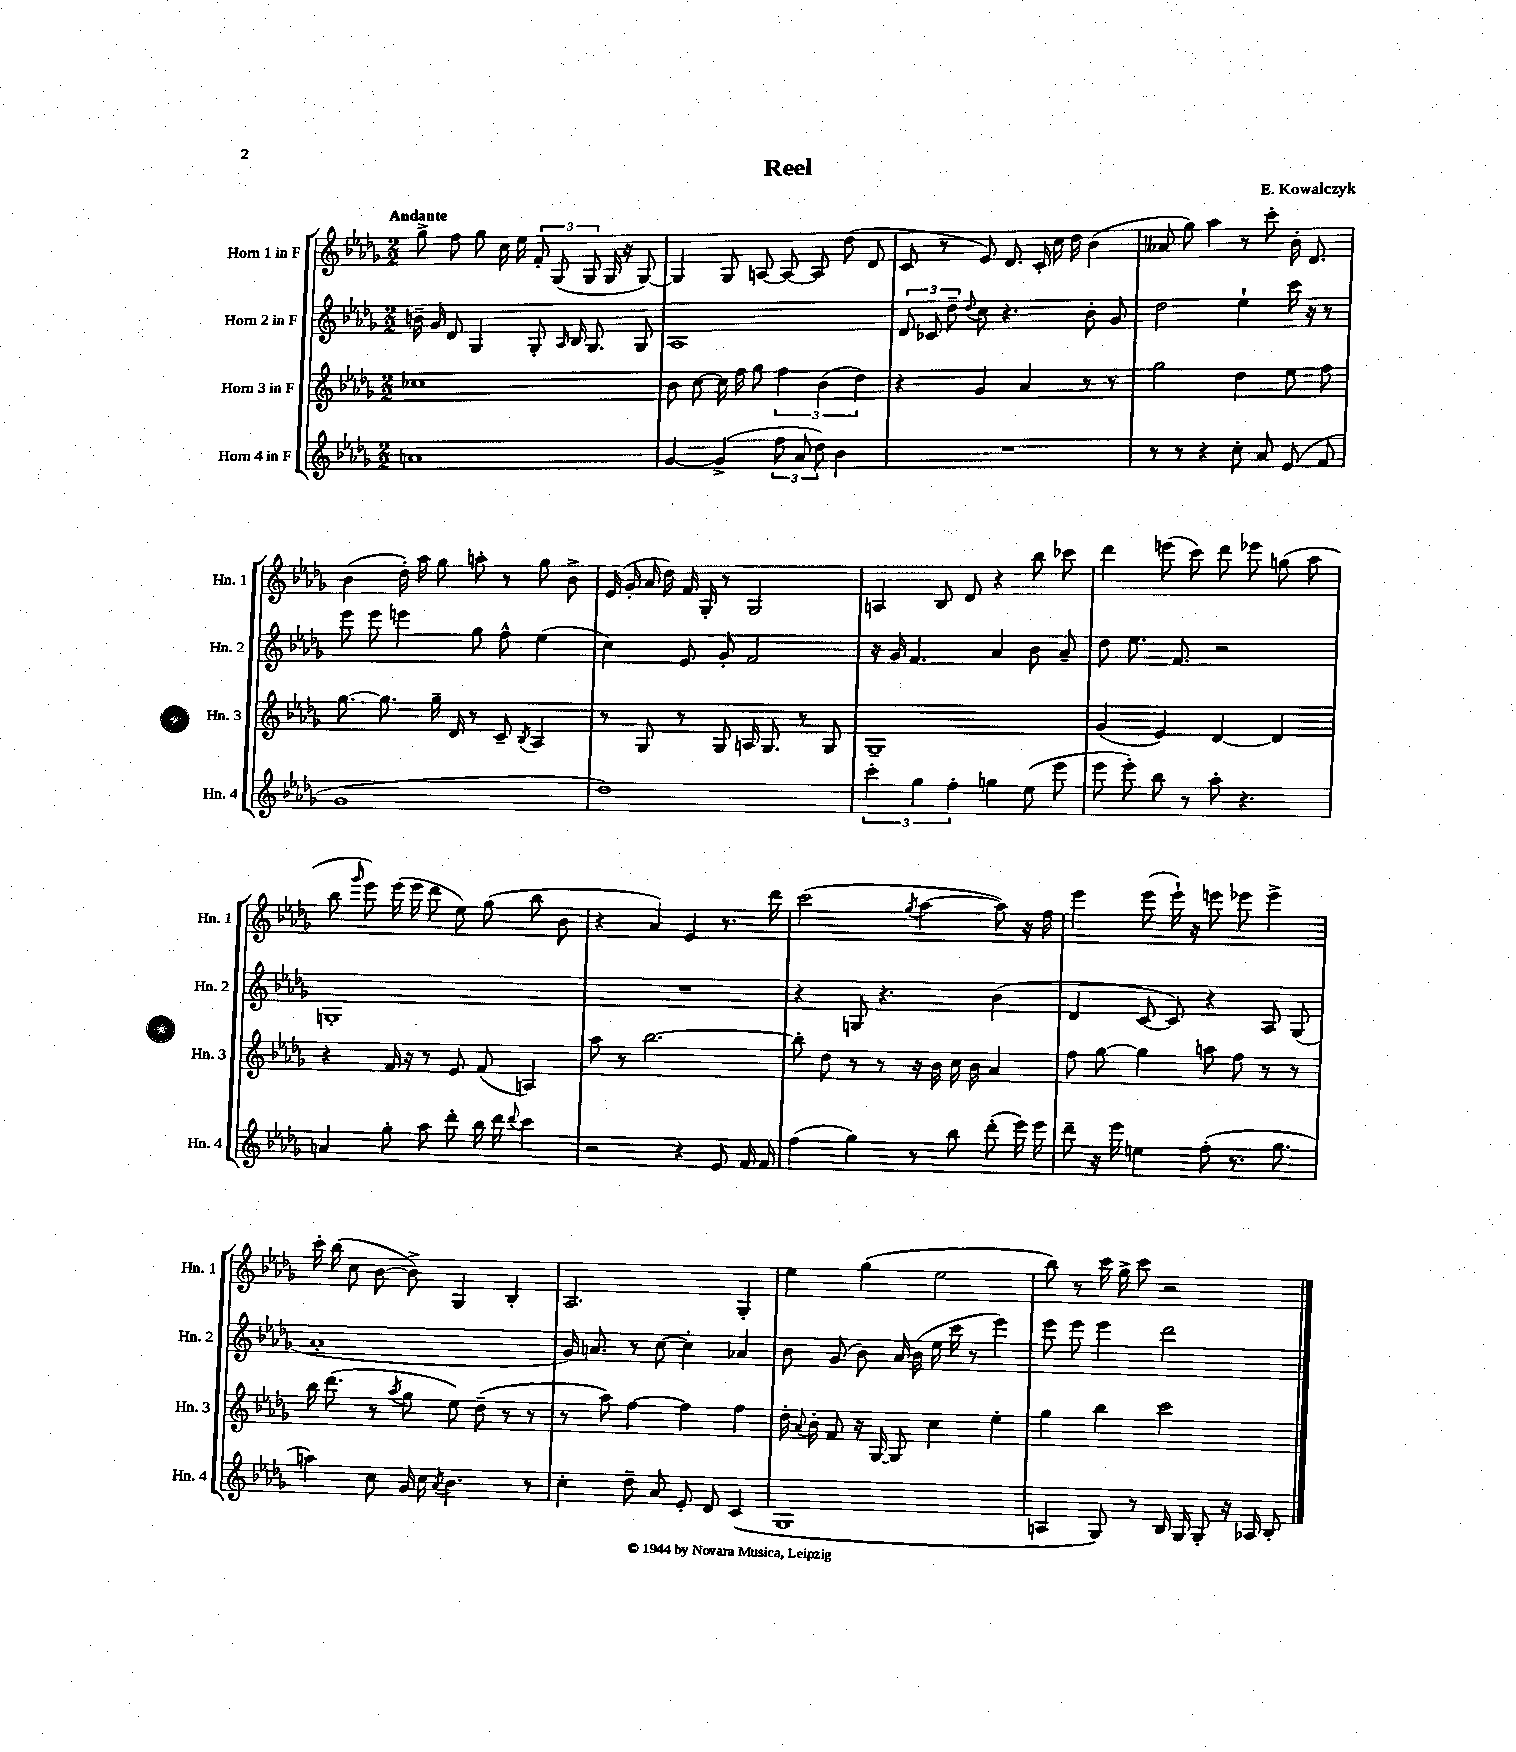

**kern	**kern	**kern	**kern
*part4	*part3	*part2	*part1
*staff4	*staff3	*staff2	*staff1
*I"Horn 4 in F	*I"Horn 3 in F	*I"Horn 2 in F	*I"Horn 1 in F
*I'Hn. 4	*I'Hn. 3	*I'Hn. 2	*I'Hn. 1
*clefG2	*clefG2	*clefG2	*clefG2
*k[b-e-a-d-g-]	*k[b-e-a-d-g-]	*k[b-e-a-d-g-]	*k[b-e-a-d-g-]
*M2/2	*M2/2	*M2/2	*M2/2
=1	=1	=1	=1
!	!	!	!LO:TX:a:B:t=Andante
1an	1cc-X	16bn~\	8gg-^\
.	.	16g-/	.
.	.	8d-/	8ff\
.	.	4G-/	8gg-\
.	.	.	16cc\
.	.	.	16ee-\
.	.	8G-'/	12f'/
.	.	.	(12G-/
.	.	16qqA-/	.
.	.	16B-/	.
.	.	.	12G-/
.	.	8.G-/	.
.	.	.	16G-/
.	.	.	16r
.	.	8G-/	[8G-/)
=2	=2	=2	=2
[4g-/	8b-\	1A-	4G-/]
.	[8cc\	.	.
(4g-^/]	16cc\]	.	8G-/
.	16ff\	.	.
.	8gg-\	.	[8An/
12ff\	6ff\	.	8A/_
12a-/	.	.	.
.	.	.	8A/]
12dd-\)	(6b-\	.	.
4b-\	.	.	(8dd-\
.	6dd-\)	.	.
.	.	.	8d-/
=3	=3	=3	=3
1r	4r	12d-/	8c/
.	.	12c-X/	.
.	.	.	8r
.	.	12dd-~\	.
.	.	8qqdd-/	.
.	4g-/	8cc\	8e-/)
.	.	4.r	8.d-/
.	4a-/	.	.
.	.	.	16c'/
.	.	.	16cc\
.	.	.	16dd-\
.	8r	8b-'\	(4b-\
.	8r	8g-/	.
=4	=4	=4	=4
8r	2gg-\	2dd-\	8a--X/
8r	.	.	8gg-\)
4r	.	.	4aa-\
8cc'\	4dd-\	4ee-`\	8r
8a-/	.	.	8ccc'\
(8e-/	8ee-\	16ccc\	16b-'\
.	.	16r	8.d-/
8f/	8ff\	8r	.
!!LO:LB:g=z
=5	=5	=5	=5
1g-	[8.gg-\	8eee-\	(4b-\
.	.	8eee-\	.
.	8.gg-\]	.	.
.	.	4eeen\	16dd-'\)
.	.	.	16aa-\
.	16gg-~\	.	8gg-\
.	16d-/	.	.
.	8r	8gg-\	8aan'\
.	8c~/	8ff^^\	8r
.	8qB-/	.	.
.	4A-/	(4ee-\	8gg-\
.	.	.	8b-^\
=6	=6	=6	=6
1dd-)	8r	4cc\)	(16e-/
.	.	.	16g-'/
.	8G-/	.	16a-/
.	.	.	16dd-\)
.	8r	8e-/	16f/
.	.	.	16G-'/
.	8G-/	8g-'/	8r
.	16An/	2f/	2G-/
.	8.G-/	.	.
.	8r	.	.
.	8G-/	.	.
=7	=7	=7	=7
6ccc'\	1G-~	16r	4An/
.	.	16g-/	.
.	.	4.f/	.
6gg-\	.	.	.
.	.	.	8B-/
6ff'\	.	.	.
.	.	.	8d-/
4ggn\	.	4a-/	4r
(8ee-\	.	8b-\	8bb-\
8eee-\	.	8a-~/	8ccc-X\
=8	=8	=8	=8
8eee-\	(4g-/	8dd-\	4ddd-\
8eee-'\)	.	8.ee-\	.
8bb-\	4e-/)	.	(8eeen\
.	.	8.f/	.
8r	.	.	8ccc\)
8aa-'\	[4d-/	2r	8ddd-\
4.r	.	.	8eee-X\
.	4d-/]	.	(8ggn\
.	.	.	8aa-\
!!LO:LB:g=z
=9	=9	=9	=9
4an/	4r	1Gn'	8bb-\
.	.	.	16qqggg-/
.	.	.	8eee-\)
8gg-'\	16f/	.	(16eee-\
.	16r	.	16eee-\
8aa-\	8r	.	8ddd-\
8ddd-'\	8e-/	.	8ee-\)
16bb-\	(8f/	.	(8gg-\
16ddd-\	.	.	.
8qqddd-/	.	.	.
4ccc\	4An/)	.	8bb-\
.	.	.	8b-\
=10	=10	=10	=10
2r	8aa-\	1r	4r
.	8r	.	.
.	[2.bb-\	.	4a-/)
4r	.	.	4e-/
8e-/	.	.	8.r
16f/	.	.	.
16f/	.	.	16ddd-\
=11	=11	=11	=11
(4ff\	8bb-'\]	4r	(2ccc\
.	8dd-\	.	.
4gg-\)	8r	8Gn/	.
.	8r	4.r	.
.	.	.	8qgg-/
8r	16r	.	[4aa-\
.	16b-\	.	.
8bb-\	16cc\	.	.
.	16b-\	.	.
(8ddd-'\	4a-/	(4b-\	8aa-\])
16eee-\)	.	.	16r
16eee-\	.	.	16ff\
=12	=12	=12	=12
8ddd-~\	8ff\	4d-/	4eee-\
16r	[8gg-\	.	.
16eee-\	.	.	.
4een\	4gg-\]	[8c/	(8eee-\
.	.	8c/])	16eee-`\)
.	.	.	16r
(8ff'\	8aan\	4r	8eeen\
8.r	8ff\	.	8eee-X\
.	8r	8A-/	4eee-^\
8.gg-\	.	.	.
.	8r	(8G-/	.
!!LO:LB:g=z
=13	=13	=13	=13
4aan\)	16bb-\	1a-'	16ccc'\
.	(8.ddd-\	.	(16bb-\
.	.	.	8cc\
8cc\	8r	.	[8b-\
.	8qaa-/	.	.
16g-/	8gg-\	.	8b-^\])
16cc\	.	.	.
8qa-/	.	.	.
4.b-\	8ee-\)	.	4G-/
.	(8dd-~\	.	.
.	8r	.	4B-'/
8r	8r	.	.
=14	=14	=14	=14
4cc'\	8r	16g-/)	2.A-/
.	.	8.an/	.
.	8aa-\)	.	.
8dd-~\	[4ff\	8r	.
8a-/	.	[8cc\	.
8e-'/	4ff\]	4cc'\]	.
8d-/	.	.	.
(4c/	4ff\	4a-X/	4G-'/
=15	=15	=15	=15
1G-	16dd-'\	8b-\	4ee-\
.	8qqa-/	.	.
.	16b-'\	.	.
.	8f/	(8g-/	.
.	16r	8b-\)	(4gg-\
.	[16G-/	.	.
.	8G-/]	16a-/	.
.	.	(16b-\	.
.	4cc\	16ee-\	2ee-\
.	.	16ccc\	.
.	.	8r	.
.	4ee-'\	4eee-\)	.
=16	=16	=16	=16
4An/	4gg-\	8eee-\	8bb-\)
.	.	8eee-\	8r
8G-/)	4bb-\	4eee-\	16ccc\
.	.	.	16gg-^\
8r	.	.	8ccc\
16B-/	2ccc\	2ddd-\	2r
16G-/	.	.	.
8G-'/	.	.	.
16r	.	.	.
16A-X/	.	.	.
8B-'/	.	.	.
==	==	==	==
*-	*-	*-	*-
